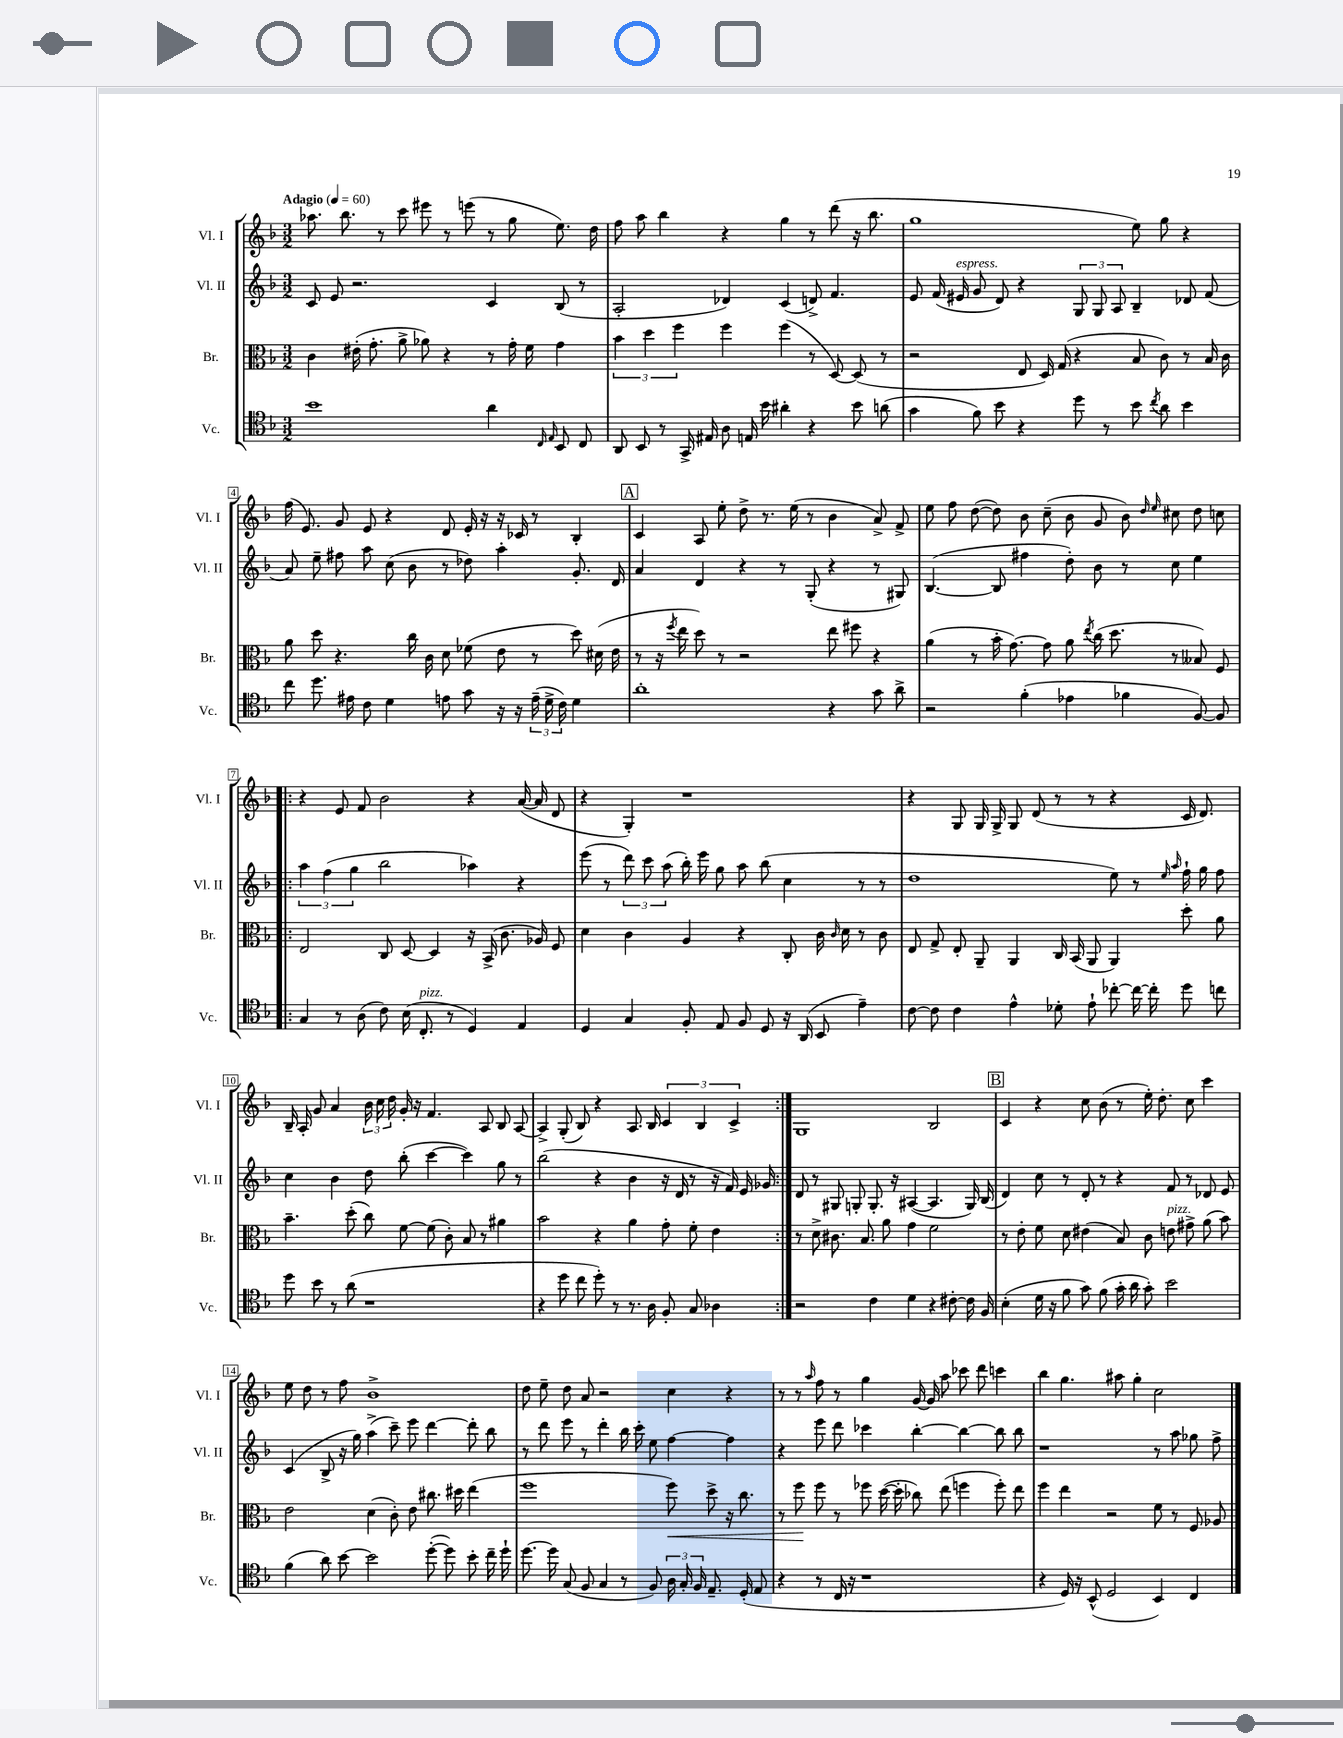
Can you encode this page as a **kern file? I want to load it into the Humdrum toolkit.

**kern	**kern	**kern	**kern
*staff4	*staff3	*staff2	*staff1
*clefC4	*clefC3	*clefG2	*clefG2
*k[b-]	*k[b-]	*k[b-]	*k[b-]
*M3/2	*M3/2	*M3/2	*M3/2
*MM60	*MM60	*MM60	*MM60
1b-	4c	8c	8.aa-
.	.	8e	.
.	.	.	8.bb-
.	(16e#'	2.r	.
.	8.g'	.	.
.	.	.	8r
.	8a^	.	8ccc
.	8a-)	.	8eee#
.	4r	.	8r
.	.	.	(8eee
4a	8r	4c	8r
.	16g'	.	8gg
.	16f	.	.
16qqC	.	.	.
16qqE	.	.	.
8BB-	4g	(8B-	8.ee)
8C	.	8r	.
.	.	.	16dd
=	=	=	=
8AA	6b-	2A'	8ff
8BB-	.	.	8aa
.	6dd	.	.
8r	.	.	4bb-
.	6ff	.	.
16GG^	.	.	.
16E#	.	.	.
8A	4ff	4d-)	4r
16E	.	.	.
16b-	.	.	.
4a#'	(4ff	(4c	4gg
4r	8r	8d^)	8r
.	[8D)	4.f	(8ddd
8b-	(8D]	.	16r
.	.	.	8.bb-
(8a	8r	.	.
=	=	=	=
4g	2r	8e	1gg
.	.	(16f	.
.	.	16e#	.
8f)	.	8g	.
8b-	.	8d)	.
4r	8E	4r	.
.	16D)	.	.
.	(16G	.	.
8dd	4r	12G	.
.	.	12G	.
8r	.	.	.
.	.	12A	.
8b-	8B-	4B-~	8ee)
8qcc	.	.	.
8a	8c)	.	8gg
4b-	8r	8d-	4r
.	16B-	(8f	.
.	16c	.	.
=	=	=	=
8cc	8a	8a)	(16ff
.	.	.	8.e)
8.dd	8dd	8ee~	.
.	4.r	8ff#	8g
16e#	.	.	.
8c	.	8aa	8e
4d	.	(8cc	4r
.	16cc	8b-	.
.	16c	.	.
8e	8d	8r	8d
8g	(8f-	8dd-)	16e'
.	.	.	16r
16r	8e	4aa'	16r
16r	.	.	16c-
(24e~	8r	.	8r
24d^	.	.	.
24c)	.	.	.
4d	8dd)	8.g'	4B-'
.	(16d#	.	.
.	16e	16d	.
=	=	=	=
1a'	8r	4a	4c
.	16r	.	.
.	8qff	.	.
.	16ee	.	.
.	8dd)	4d	8A
.	8r	.	8ee'
.	2r	4r	8dd^
.	.	.	8.r
.	.	8r	.
.	.	.	(16ee
.	.	(8G'	8r
4r	8ee	4r	4b-
.	8ff#	.	.
8g	4r	8r	8a^)
8a^	.	8G#)	8f^
=	=	=	=
2r	(4a	([4.B-	8ee
.	.	.	8ff
.	8r	.	([8dd
.	16b-'	8B-]	8dd])
.	[8.g)	.	.
(4f'	.	4ff#	8b-
.	8g]	.	(8cc~
4e-	8a	8dd')	8b-
.	8qee	.	.
.	(16cc	8b-	8g
.	8.dd	.	.
4f-	.	8r	8b-)
.	.	.	16qqdd
.	.	.	16qqee
.	8r	8cc	8cc#
[8F)	8B--)	4ee	8dd
8F]	8F	.	8cc
=!|:	=!|:	=!|:	=!|:
4G	2E	6aa	4r
.	.	(6ff	.
8r	.	.	8e
.	.	6gg	.
(8A	.	.	8f
8c)	8C	2bb-	2b-
(16B-	[8D	.	.
8.C'	.	.	.
.	4D]	.	.
8r	.	.	.
4D)	16r	4aa-)	4r
.	(16BB-^	.	.
.	8.c	.	.
4E	.	4r	([16a
.	16A-)	.	16a]
.	8F	.	8d
=	=	=	=
4D	4d	(8eee	4r
.	.	8r	.
4G	4c	12ddd)	4G')
.	.	12ccc	.
.	.	(12aa	.
8F'	4A	16bb-')	1r
.	.	16eee	.
8E	.	8gg	.
8F	4r	8aa	.
8D	.	(8bb-	.
16r	8C'	4cc	.
(16AA	.	.	.
8BB-	16c	.	.
.	16qqc	.	.
.	16d	.	.
4e~)	8r	8r	.
.	8c	8r	.
=	=	=	=
[8c	8E	1dd	4r
8c]	8G^	.	.
4c	8E'	.	8G
.	8AA~	.	16G
.	.	.	16G^
4e^^	4AA	.	8G
.	.	.	(8d
8d-'	16C	.	8r
.	(16BB-	.	.
8e`	8AA	.	8r
[8cc-'	4AA)	8ee)	4r
16cc-_	.	8r	.
16cc-']	.	.	.
.	.	16qqee	.
.	.	16qqaa	.
8dd	8dd'	16ff`	16c
.	.	16gg	8.d)
8cc	8a	8ff	.
=	=	=	=
8dd	4.b-~	4cc	16B-~
.	.	.	16A'
8b-	.	.	8g
8r	.	4b-	4a
(8a	(8dd'	.	.
1r	8cc)	8dd	24b-
.	.	.	24cc
.	.	.	24dd
.	[8f	(8bb-'	16g'
.	.	.	16r
.	(8f]	[4ccc	4.f
.	8c')	.	.
.	8B-	4ccc])	.
.	8r	.	8A
.	4a#	8gg	8B-
.	.	8r	[8A
=	=	=	=
4r	2b-	(2bb-	4A^]
8dd	.	.	(8G'
8cc	.	.	8B-)
8dd')	4r	4r	4r
8r	.	.	.
8.r	4a	4b-	8.A
16A	.	.	16B-
8F'	8g'	16r	6c
.	.	16d	.
8G	8f'	8r	.
.	.	.	6B-
4A-	4e	16r	.
.	.	16f)	.
.	.	.	6c^
.	.	16e	.
.	.	16g-	.
=:|!	=:|!	=:|!	=:|!
2r	8r	8d	1G
.	8d^	8r	.
.	8.c#	8G#	.
.	.	8G'	.
.	8.B-	.	.
4c	.	8.G'	.
.	8a	.	.
.	.	16r	.
4d	4g	([4A#	.
4r	2f	4.A#]	2B-
[8c#'	.	.	.
16c#]	.	16G)	.
16F	.	(16B-	.
=	=	=	=
(4B-'	8r	4d)	4c
.	8e'	.	.
16d	8f	8cc	4r
16r	.	.	.
8f	8d	8r	.
8g)	(4e#	8d'	8cc
(8f	.	8r	(8b-
16g'	8B-)	4r	8r
16a	.	.	.
8g')	8c	.	16ee')
.	.	.	8.dd'
2b-	8e	8f	.
.	8g#^	8r	8cc
.	(8a	8d-	4ccc
.	8b-)	8e	.
=	=	=	=
(4f	2e	(4c	8ee
.	.	.	8dd
8a)	.	8B-^	8r
[8b-	.	16r	8ff
.	.	16gg)	.
2b-]	(4d	(4aa^	1b-^
.	8c')	8ccc~)	.
.	8e	8eee	.
([8dd'	8.cc#	[4ddd	.
8dd])	.	.	.
.	16dd#	.	.
8b-'	(4ee	8ddd']	.
16cc~	.	8bb-	.
16dd`	.	.	.
=	=	=	=
[8.dd	1ff	8r	8dd
.	.	8ddd	8ee~
16dd]	.	.	.
(8G	.	8eee	8dd
8F	.	8r	8a
4G	.	4ddd'	2r
8r	.	16bb-	.
.	.	16ccc'	.
8F)	.	8ee	.
24A	8ff)	[4ff	4cc
24G'	.	.	.
24F	.	.	.
8.E~	8dd^	.	.
.	16r	4ff]	4r
(16D'	8.cc	.	.
8E	.	.	.
=	=	=	=
4r	8r	4r	8r
.	8ff	.	8r
.	.	.	16qqaa
8r	8ff	8eee	8ff
16C	8r	8ddd	8r
16r	.	.	.
1r	8ff-	4ccc-	4gg
.	([16dd	.	.
.	16dd']	.	.
.	8cc-)	[4bb-'	[16g
.	.	.	16g]
.	(8ee	.	8aa
.	4ff	4bb-_	8ccc-
.	.	.	8ddd
.	8ff')	8bb-]	4ccc
.	8ee	8bb-	.
=	=	=	=
4r	4ff	1r	4bb-
16D)	4ee	.	4.gg
16r	.	.	.
(8BB-^^	.	.	.
2D	2r	.	.
.	.	.	8aa#
.	.	.	4gg'
4BB-)	8f	8r	2cc
.	8r	8aa	.
4C	8F	8gg-	.
.	8A-	8ff^	.
==	==	==	==
*-	*-	*-	*-
